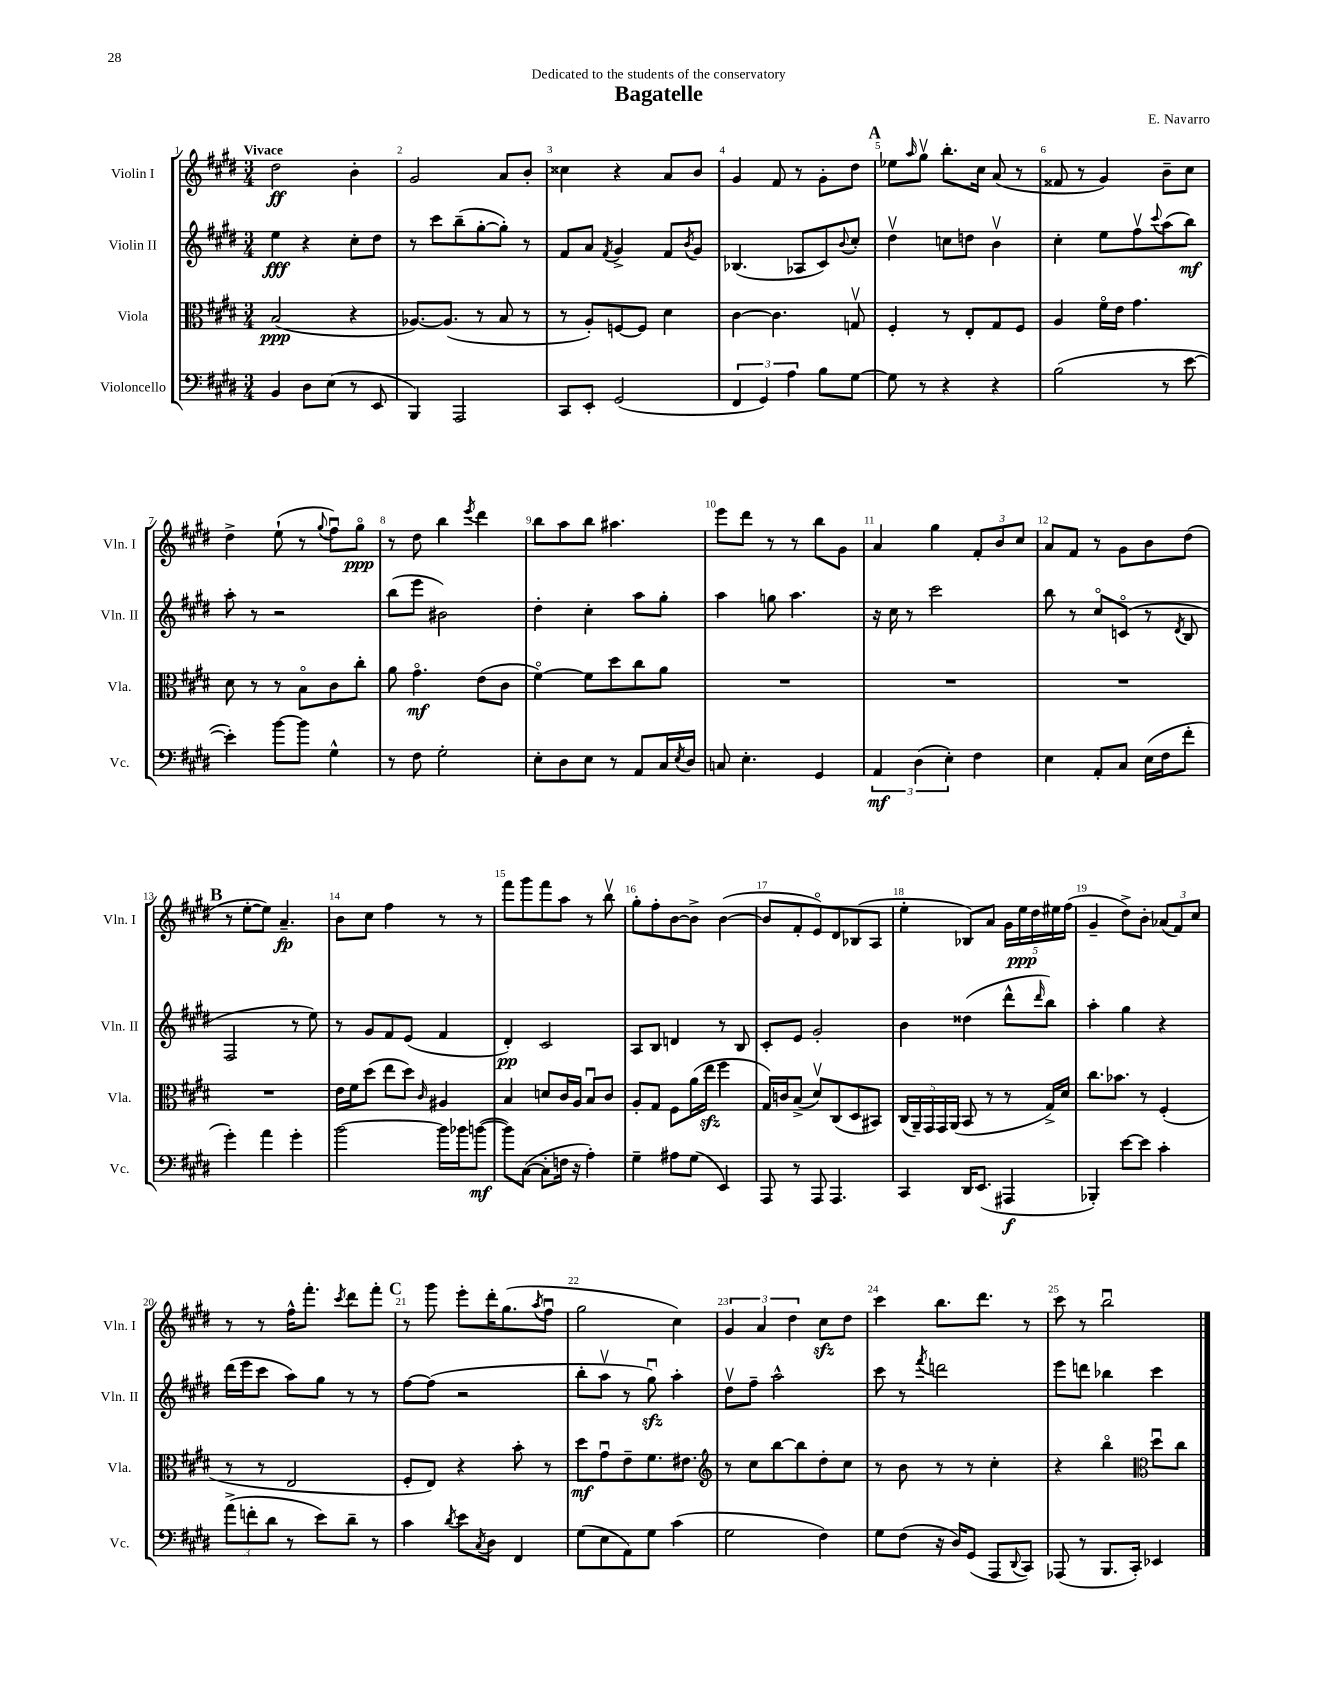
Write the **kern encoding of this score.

**kern	**dynam	**kern	**dynam	**kern	**dynam	**kern	**dynam
*part4	*part4	*part3	*part3	*part2	*part2	*part1	*part1
*staff4	*staff4	*staff3	*staff3	*staff2	*staff2	*staff1	*staff1
*I"Violoncello	*	*I"Viola	*	*I"Violin II	*	*I"Violin I	*
*I'Vc.	*	*I'Vla.	*	*I'Vln. II	*	*I'Vln. I	*
*clefF4	*	*clefC3	*	*clefG2	*	*clefG2	*
*k[f#c#g#d#]	*	*k[f#c#g#d#]	*	*k[f#c#g#d#]	*	*k[f#c#g#d#]	*
*M3/4	*	*M3/4	*	*M3/4	*	*M3/4	*
=1	=1	=1	=1	=1	=1	=1	=1
!	!	!	!	!	!	!LO:TX:a:B:t=Vivace	!
4BB/	.	(2B/	ppp	4ee\	fff	2dd#\	ff
8D#\L	.	.	.	4r	.	.	.
(8E\J	.	.	.	.	.	.	.
8r	.	4r	.	8cc#'\L	.	4b'\	.
8EE/	.	.	.	8dd#\J	.	.	.
=2	=2	=2	=2	=2	=2	=2	=2
4BBB/)	.	[8.A-X/L)	.	8r	.	2g#/	.
.	.	.	.	8ccc#\L	.	.	.
.	.	(8.A-/J]	.	.	.	.	.
2AAA/	.	.	.	(8bb~\	.	.	.
.	.	8r	.	[8gg#'\	.	.	.
.	.	8B/	.	8gg#'\J])	.	8a/L	.
.	.	8r	.	8r	.	8b'/J	.
=3	=3	=3	=3	=3	=3	=3	=3
8CC#/L	.	8r	.	8f#/L	.	4cc##X\	.
8EE'/J	.	8A'/L)	.	8a/J	.	.	.
.	.	.	.	8qf#/	.	.	.
(2GG#/	.	[8Fn/	.	4g#^/	.	4r	.
.	.	8F/J]	.	.	.	.	.
.	.	4d#\	.	8f#/L	.	8a/L	.
.	.	.	.	8qb/	.	.	.
.	.	.	.	8g#/J	.	8b/J	.
=4	=4	=4	=4	=4	=4	=4	=4
6FF#/	.	[4c#\	.	(4.B-X/	.	4g#/	.
6GG#/)	.	.	.	.	.	.	.
.	.	4.c#\]	.	.	.	8f#/	.
6A\	.	.	.	.	.	.	.
.	.	.	.	8A-X/L	.	8r	.
8B\L	.	.	.	8c#/)	.	8g#'\L	.
.	.	.	.	8qqb/	.	.	.
[8G#\J	.	8Gnv/	.	8cc#'/J	.	8dd#\J	.
!!LO:REH:place=s1:t=A
=5	=5	=5	=5	=5	=5	=5	=5
8G#\]	.	4F#'/	.	4dd#v\	.	8ee-X\L	.
.	.	.	.	.	.	16qqaa/	.
8r	.	.	.	.	.	8gg#v\J	.
4r	.	8r	.	8ccn\L	.	8.bb'\L	.
.	.	8E'/L	.	8ddn\J	.	.	.
.	.	.	.	.	.	16cc#\Jk	.
4r	.	8G#/	.	4bv\	.	(8a/	.
.	.	8F#/J	.	.	.	8r	.
=6	=6	=6	=6	=6	=6	=6	=6
(2B\	.	4A/	.	4cc#'\	.	8f##X/	.
.	.	.	.	.	.	8r	.
.	.	16f#\LL	.	8ee\L	.	4g#/)	.
.	.	16e\JJ	.	.	.	.	.
.	.	4.g#\	.	8ff#v\	.	.	.
.	.	.	.	8qqccc#/	.	.	.
8r	.	.	.	(8aa\	.	8b~\L	.
[8e\	.	.	.	8bb\J)	mf	8cc#\J	.
!!LO:LB:g=z
=7	=7	=7	=7	=7	=7	=7	=7
4e'\])	.	8d#\	.	8aa'\	.	4dd#^\	.
.	.	8r	.	8r	.	.	.
[8b\L	.	8r	.	2r	.	(8ee`\	.
8b\J]	.	8B\L	.	.	.	8r	.
.	.	.	.	.	.	8qqgg#/	.
4G#^^\	.	8c#\	.	.	.	8ff#u\L)	.
.	.	8cc#'\J	.	.	.	8gg#\J	ppp
=8	=8	=8	=8	=8	=8	=8	=8
8r	.	8a\	.	(8bb\L	.	8r	.
8F#\	.	4.g#\	mf	8eee\J	.	8dd#\	.
2G#'\	.	.	.	2b#X\)	.	4bb\	.
.	.	.	.	.	.	8qeee/	.
.	.	(8e\L	.	.	.	4ddd#\	.
.	.	8c#\J	.	.	.	.	.
=9	=9	=9	=9	=9	=9	=9	=9
8E'\L	.	[4f#\)	.	4dd#'\	.	8bb\L	.
8D#\	.	.	.	.	.	8aa\	.
8E\J	.	8f#\L]	.	4cc#'\	.	8bb\J	.
8r	.	8dd#\	.	.	.	4.aa#X\	.
8AA/L	.	8cc#\	.	8aa\L	.	.	.
16C#/L	.	8a\J	.	8gg#'\J	.	.	.
8qE/	.	.	.	.	.	.	.
16D#/JJ	.	.	.	.	.	.	.
=10	=10	=10	=10	=10	=10	=10	=10
8Cn/	.	2.r	.	4aa\	.	8eee\L	.
4.E'\	.	.	.	.	.	8ddd#\J	.
.	.	.	.	8ggn\	.	8r	.
.	.	.	.	4.aa\	.	8r	.
4GG#/	.	.	.	.	.	8bb\L	.
.	.	.	.	.	.	8g#\J	.
=11	=11	=11	=11	=11	=11	=11	=11
6AA/	mf	2.r	.	16r	.	4a/	.
.	.	.	.	16cc#\	.	.	.
.	.	.	.	8r	.	.	.
(6D#\	.	.	.	.	.	.	.
.	.	.	.	2ccc#\	.	4gg#\	.
6E'\)	.	.	.	.	.	.	.
4F#\	.	.	.	.	.	12f#'/L	.
.	.	.	.	.	.	12b/	.
.	.	.	.	.	.	12cc#/J	.
=12	=12	=12	=12	=12	=12	=12	=12
4E\	.	2.r	.	8bb\	.	8a/L	.
.	.	.	.	8r	.	8f#/J	.
8AA'/L	.	.	.	8cc#/L	.	8r	.
8C#/J	.	.	.	(8cn/J	.	8g#\L	.
(16E\LL	.	.	.	8r	.	8b\	.
16F#\J	.	.	.	.	.	.	.
.	.	.	.	8qd#/	.	.	.
8f#'\J	.	.	.	8B/	.	(8dd#\J	.
!!LO:LB:g=z
!!LO:REH:place=s1:t=B
=13	=13	=13	=13	=13	=13	=13	=13
4g#'\)	.	2.r	.	2F#/	.	8r	.
.	.	.	.	.	.	[8ee'\L	.
4a\	.	.	.	.	.	8ee\J])	.
.	.	.	.	.	.	4.a~/	fp
4g#'\	.	.	.	8r	.	.	.
.	.	.	.	8ee\)	.	.	.
=14	=14	=14	=14	=14	=14	=14	=14
[2b\	.	16e\LL	.	8r	.	8b\L	.
.	.	16f#\J	.	.	.	.	.
.	.	(8dd#\J	.	8g#/L	.	8cc#\J	.
.	.	8ee\L	.	8f#/	.	4ff#\	.
.	.	8dd#\J)	.	(8e/J	.	.	.
.	.	16qqc#/	.	.	.	.	.
16b\LL]	.	4A#X/	.	4f#/	.	8r	.
16b-X\J	.	.	.	.	.	.	.
([8bn\J	mf	.	.	.	.	8r	.
=15	=15	=15	=15	=15	=15	=15	=15
8b\L])	.	4B/	.	4d#'/)	pp	8fff#\L	.
([8C#\J	.	.	.	.	.	8ggg#\	.
8C#'\L]	.	8dn/L	.	2c#/	.	8fff#\	.
16Fn\Jk	.	16c#/L	.	.	.	8aa\J	.
16r	.	16A/JJ	.	.	.	.	.
4A'\)	.	8Bu/L	.	.	.	8r	.
.	.	8c#/J	.	.	.	8bbv\	.
=16	=16	=16	=16	=16	=16	=16	=16
4G#~\	.	8A'/L	.	8A/L	.	8gg#'\L	.
.	.	8G#/J	.	8B/J	.	8ff#'\	.
8A#X\L	.	8F#\L	.	4dn/	.	[8b\	.
(8G#\J	.	(16a\L	.	.	.	8b^\J]	.
.	.	16eezz\JJ	.	.	.	.	.
4EE/)	.	4ff#\	.	8r	.	([4b\	.
.	.	.	.	8B/	.	.	.
=17	=17	=17	=17	=17	=17	=17	=17
8AAA/	.	16G#/LL)	.	8c#'/L	.	8b/L]	.
.	.	16cn/J	.	.	.	.	.
8r	.	(8B^/J	.	8e/J	.	8f#'/	.
8AAA/	.	8d#v/L)	.	2g#'/	.	8e/)	.
4.AAA/	.	(8C#/	.	.	.	8d#/	.
.	.	8D#/	.	.	.	(8B-X/	.
.	.	8BB#X/J)	.	.	.	8A/J	.
=18	=18	=18	=18	=18	=18	=18	=18
4CC#/	.	(20C#/LL	.	4b\	.	4ee'\	.
.	.	20AA~/)	.	.	.	.	.
.	.	20GG#/	.	.	.	.	.
.	.	20GG#/	.	.	.	.	.
.	.	(20AA/JJ	.	.	.	.	.
16DD#/KL	.	8BB/	.	(4dd##X\	.	8B-X/L)	.
(8.EE/J	.	.	.	.	.	.	.
.	.	8r	.	.	.	8a/J	.
4AAA#X/	f	8r	.	8ddd#^^\L	.	20g#\LL	.
.	.	.	.	.	.	20ee\	ppp
.	.	.	.	.	.	20dd#\	.
.	.	.	.	16qqddd#/	.	.	.
.	.	16G#^/LL)	.	8bb\J)	.	.	.
.	.	.	.	.	.	20ee#X\	.
.	.	16d#/JJ	.	.	.	.	.
.	.	.	.	.	.	(20ff#\JJ	.
=19	=19	=19	=19	=19	=19	=19	=19
4BBB-X'/)	.	8.cc#\L	.	4aa'\	.	4g#~/	.
.	.	8.b-X\J	.	.	.	.	.
[8e\L	.	.	.	4gg#\	.	8dd#^\L)	.
8e\J]	.	8r	.	.	.	8b'\J	.
4c#'\	.	(4F#'/	.	4r	.	(12a-X/L	.
.	.	.	.	.	.	12f#/)	.
.	.	.	.	.	.	12cc#/J	.
!!LO:LB:g=z
=20	=20	=20	=20	=20	=20	=20	=20
(12a^\L	.	8r	.	(16ddd#\LL	.	8r	.
.	.	.	.	16eee\J	.	.	.
12fn'\	.	.	.	.	.	.	.
.	.	8r	.	8ccc#\J	.	8r	.
12d#\J	.	.	.	.	.	.	.
8r	.	2E/	.	8aa\L)	.	16ff#^^\KL	.
.	.	.	.	.	.	8.fff#'\J	.
8e\L)	.	.	.	8gg#\J	.	.	.
.	.	.	.	.	.	8qccc#/	.
8d#~\J	.	.	.	8r	.	8ddd#\L	.
8r	.	.	.	8r	.	8fff#'\J	.
!!LO:REH:place=s1:t=C
=21	=21	=21	=21	=21	=21	=21	=21
4c#\	.	8F#'/L	.	[8ff#\L	.	8r	.
.	.	8E/J)	.	(8ff#\J]	.	8ggg#\	.
8qd#/	.	.	.	.	.	.	.
8e\L	.	4r	.	2r	.	8eee'\L	.
8qC#/	.	.	.	.	.	.	.
8D#\J	.	.	.	.	.	16ddd#'\K	.
.	.	.	.	.	.	(8.gg#\	.
4FF#/	.	8b'\	.	.	.	.	.
.	.	.	.	.	.	8qaa/	.
.	.	8r	.	.	.	8ff#u\J	.
=22	=22	=22	=22	=22	=22	=22	=22
(8G#\L	.	8dd#\L	mf	8bb'\L	.	2gg#\	.
8E\	.	8g#u\	.	8aav\J	.	.	.
8AA\)	.	8e~\	.	8r	.	.	.
8G#\J	.	8.f#\	.	8gg#zzu\)	.	.	.
(4c#\	.	.	.	4aa'\	.	4cc#\)	.
.	.	8.e#X\J	.	.	.	.	.
=23	=23	=23	=23	=23	=23	=23	=23
*	*	*clefG2	*	*	*	*	*
2G#\	.	8r	.	8dd#v\L	.	6g#/	.
.	.	8cc#\L	.	8ff#~\J	.	.	.
.	.	.	.	.	.	6a/	.
.	.	[8bb\	.	2aa^^\	.	.	.
.	.	.	.	.	.	6dd#\	.
.	.	8bb\]	.	.	.	.	.
4F#\)	.	8dd#'\	.	.	.	8cc#zz\L	.
.	.	8cc#\J	.	.	.	8dd#\J	.
=24	=24	=24	=24	=24	=24	=24	=24
8G#\L	.	8r	.	8ccc#\	.	4ccc#\	.
(8F#\J	.	8b\	.	8r	.	.	.
.	.	.	.	8qfff#/	.	.	.
16r	.	8r	.	2dddn\	.	8.bb\L	.
16D#/KL)	.	.	.	.	.	.	.
(8GG#/J	.	8r	.	.	.	.	.
.	.	.	.	.	.	8.ddd#\J	.
8AAA/L	.	4cc#'\	.	.	.	.	.
8qqDD#/	.	.	.	.	.	.	.
8CC#/J)	.	.	.	.	.	8r	.
=25	=25	=25	=25	=25	=25	=25	=25
(8AAA-X/	.	4r	.	8eee\L	.	8ccc#\	.
8r	.	.	.	8dddn\J	.	8r	.
8.BBB/L	.	4bb\	.	4bb-X\	.	2bbu\	.
16CC#'/Jk)	.	.	.	.	.	.	.
*	*	*clefC3	*	*	*	*	*
4EE-X/	.	8dd#u\L	.	4ccc#\	.	.	.
.	.	8cc#\J	.	.	.	.	.
==	==	==	==	==	==	==	==
*-	*-	*-	*-	*-	*-	*-	*-
